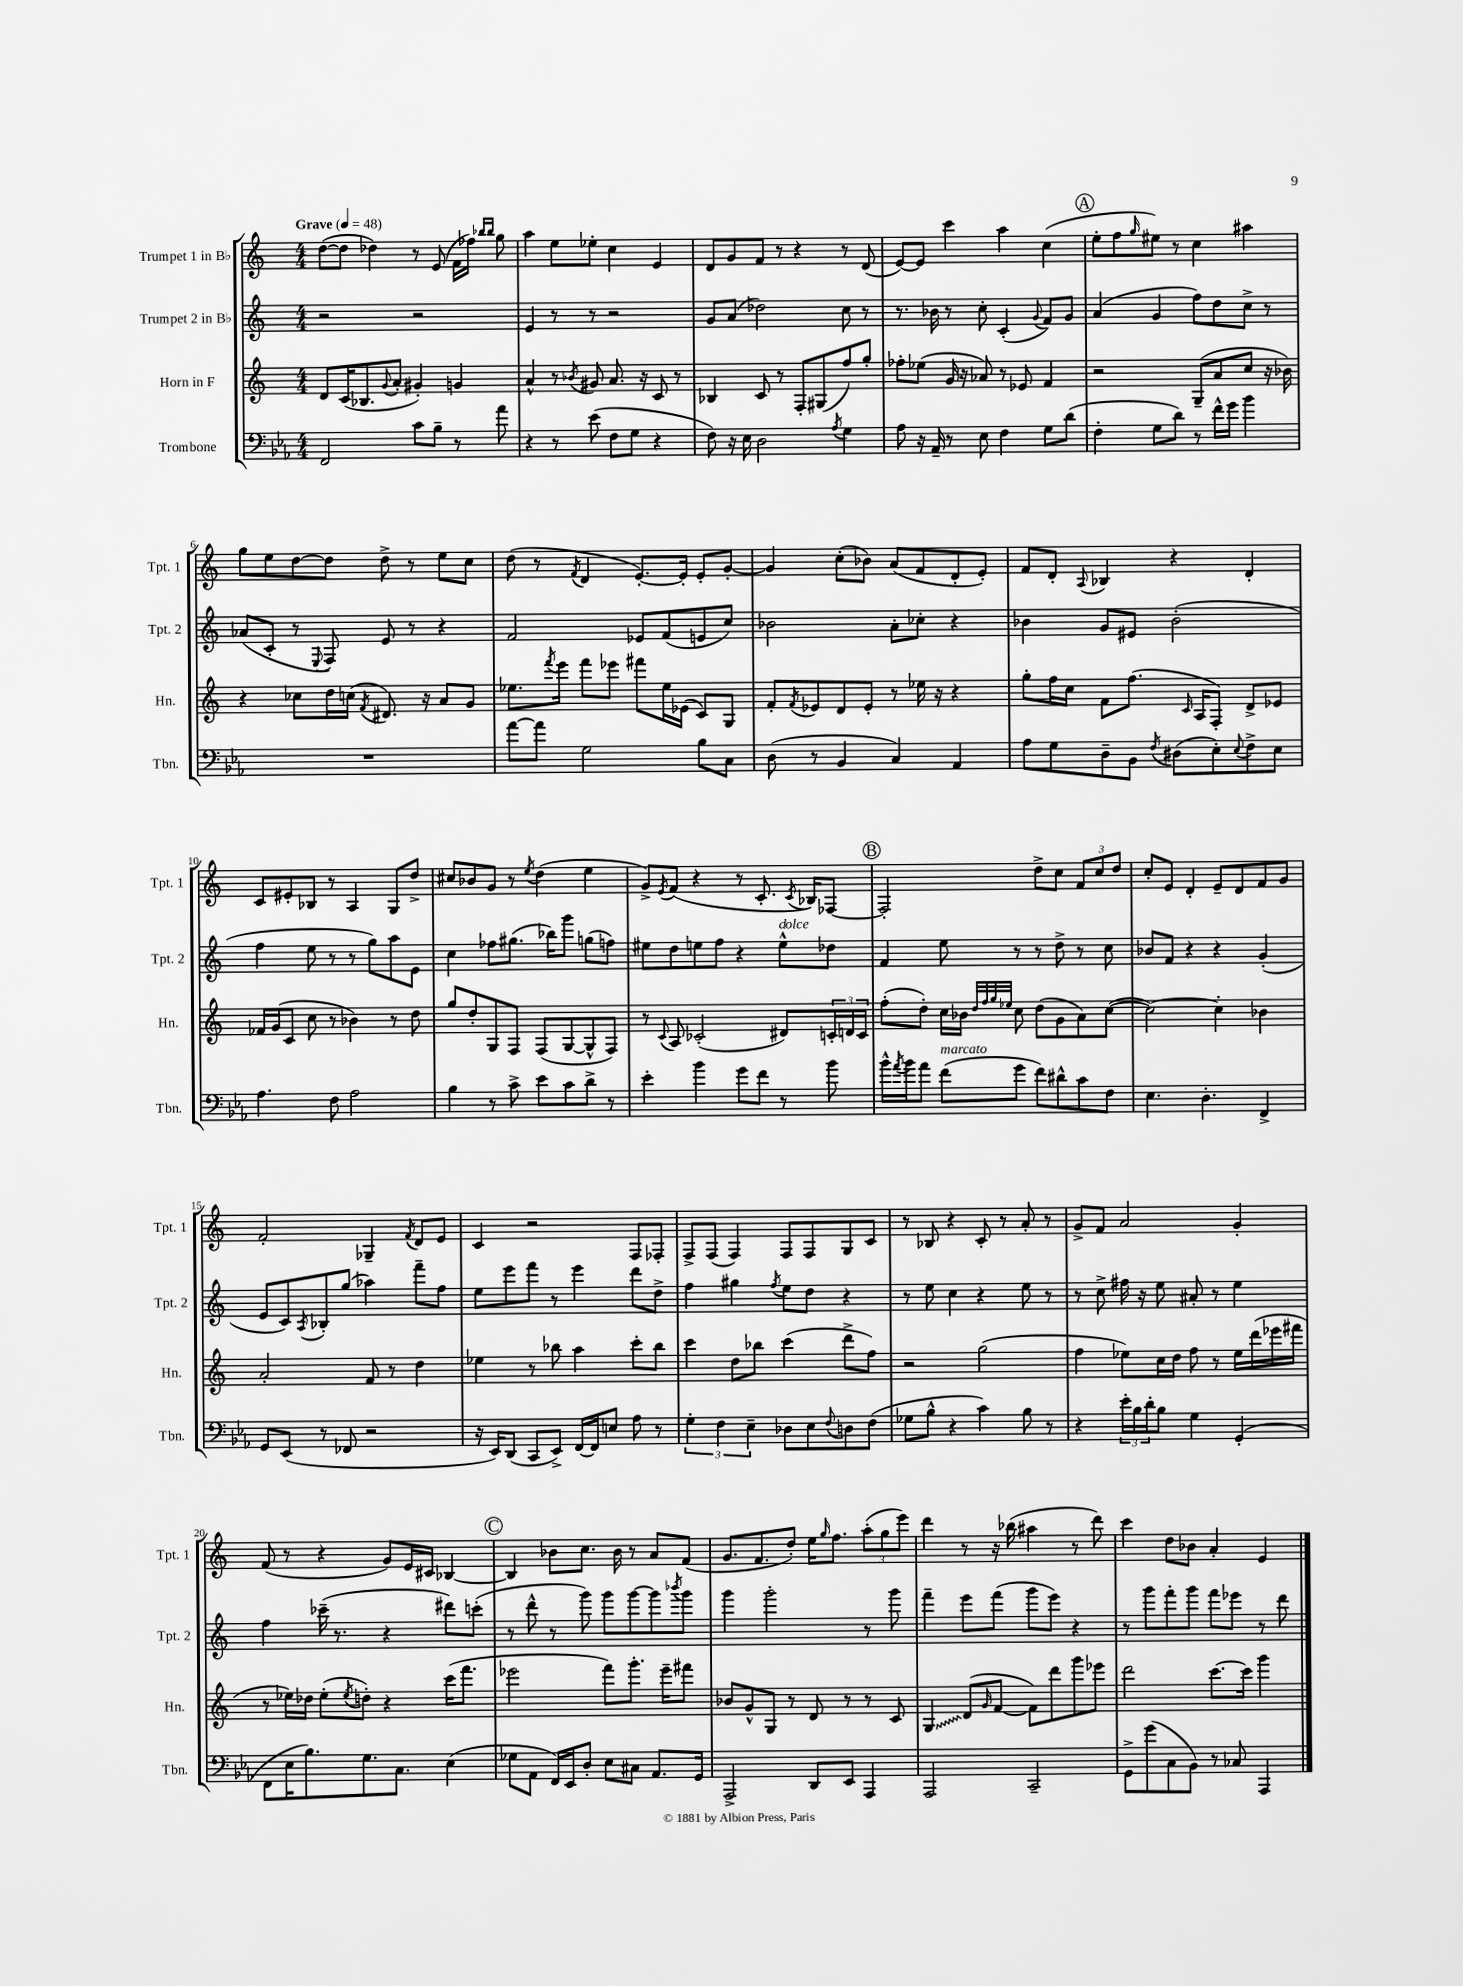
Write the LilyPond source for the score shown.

<<
\new StaffGroup <<
\new Staff = "s0" \with { instrumentName = "Trumpet 1 in Bb" shortInstrumentName = "Tpt. 1" } {
    \clef treble \key c \major \numericTimeSignature \time 4/4 \tempo "Grave" 4 = 48
    d''8~( d''8 des''4) r8 e'8( f'16 fes''16) \grace { bes''16 bes''16 } g''8 |
    a''4 e''8 ees''8-. c''4 e'4 |
    d'8 g'8 f'8 r8 r4 r8 d'8( |
    e'8~) e'8 c'''4 a''4 c''4( |
    \mark \markup { \circle "A" } e''8-. f''8 \grace { g''16 } eis''8) r8 c''4 ais''4 |
    g''8 e''8 d''8~ d''8 d''8-> r8 e''8 c''8 |
    d''8( r8 \acciaccatura { f'8 } d'4 e'8.~-.) e'16-. e'8-. g'8~-. |
    g'4 c''8-.( bes'8) a'8( f'8 d'8-. e'8-.) |
    f'8 d'8-. \appoggiatura { a8 } bes4 r4 d'4-. |
    c'8 eis'8-. bes8 r8 a4 g8 d''8-> |
    cis''8 bes'8 g'8 r8 \acciaccatura { e''8 } d''4( e''4 |
    g'8->) \acciaccatura { e'8 } f'8( r4 r8 c'8.-. \acciaccatura { c'8 } bes16) fes8~ |
    \mark \markup { \circle "B" } fes2-. d''8-> c''8 \tuplet 3/2 { f'8 c''8 d''8 } |
    c''8-. e'8 d'4-. e'8-- d'8 f'8 g'8 |
    f'2-. ges4-- \acciaccatura { f'8 } d'8 e'8 |
    c'4 r2 f8 fes8-. |
    f8-> f8( f4) f8 f8 g8 c'8 |
    r8 bes8 r4 c'8-. r8 a'8-. r8 |
    g'8-> f'8 a'2 g'4-. |
    f'8( r8 r4 g'8) e'16 cis'16 bes4~ |
    \mark \markup { \circle "C" } bes4 bes'8 c''8. bes'16 r8 a'8 f'8( |
    g'8. f'8. d''8-.) e''16 \grace { g''16 } f''8. \tuplet 3/2 { a''8-.( g''8 e'''8) } |
    d'''4 r8 r16 bes''16( ais''4 r8 d'''8) |
    c'''4 d''8 bes'8 a'4-. e'4 \bar "|." |
}
\new Staff = "s1" \with { instrumentName = "Trumpet 2 in Bb" shortInstrumentName = "Tpt. 2" } {
    \clef treble \key c \major \numericTimeSignature \time 4/4
    r2 r2 |
    e'4 r8 r8 r2 |
    g'8 a'8( des''2) c''8 r8 |
    r8. bes'16 r8 c''8-. c'4-.( \appoggiatura { g'8 } f'8) g'8 |
    \mark \markup { \circle "A" } a'4( g'4 f''8) d''8 c''8-> r8 |
    aes'8( c'8-. r8 \appoggiatura { e8 } f8) e'8 r8 r4 |
    f'2 ees'8 f'8( e'8 c''8) |
    bes'2 a'8-. ces''8-. r4 |
    bes'4 g'8 eis'8 bes'2-.( |
    f''4 e''8 r8 r8 g''8) a''8 e'8 |
    c''4 fes''8 gis''8.( bes''16) g'''8 g''8( f''8) |
    eis''8 d''8 e''8 f''8 r4 e''8-^^\markup { \italic "dolce" } des''8 |
    \mark \markup { \circle "B" } f'4 e''8 r8 r8 d''8-> r8 c''8 |
    bes'8 f'8 r4 r4 g'4-.( |
    e'8 c'8) \acciaccatura { a8 } bes8-. g''8( aes''4) f'''8-- f''8 |
    e''8 e'''8 f'''8 r8 e'''4 d'''8 d''8-> |
    f''4 gis''4 \acciaccatura { f''8 } e''8 d''8 r4 |
    r8 e''8 c''4 r4 e''8 r8 |
    r8 c''8-> fis''16 r16 e''8 ais'8-. r8 e''4 |
    f''4 ces'''16--( r8. r4 dis'''8) c'''8-.( |
    \mark \markup { \circle "C" } r8 d'''8-^ r8 g'''8) g'''8 g'''8~ g'''8 \acciaccatura { bes'''8 } g'''8 |
    g'''4 g'''2-. r8 g'''8 |
    f'''4-- e'''8 f'''8( g'''8 e'''8) r4 |
    r8 g'''8 f'''8-. g'''8 f'''8 ees'''8 r8 d'''8 \bar "|." |
}
\new Staff = "s2" \with { instrumentName = "Horn in F" shortInstrumentName = "Hn." } {
    \clef treble \key c \major \numericTimeSignature \time 4/4
    d'8 c'16( bes8. \appoggiatura { g'8 } a'8-. gis'4-.) g'4 |
    a'4-^ r8 \acciaccatura { bes'8 } gis'8 a'8. r16 c'8 r8 |
    bes4 c'8 r8 f8-. gis8( f''8) g''8-. |
    fes''8-. ees''8( g'16 r16 aes'8) r8 ees'8 f'4 |
    \mark \markup { \circle "A" } r2 g8--( a'8 c''8 r16 bes'16) |
    r4 ces''8 d''16 c''16( \acciaccatura { f'8 } dis'8.) r16 a'8 g'8 |
    ees''8. \acciaccatura { f'''8 } e'''16 f'''8 ees'''8 fis'''8 ees''16 ees'16( c'8) g8 |
    f'8-. \acciaccatura { f'8 } ees'8 d'8 ees'8-. r8 ees''16 r16 r4 |
    g''8-. f''16 c''16 f'8 f''8.( \grace { c'16 } a16 f8-.) d'8-> ees'8 |
    fes'16 g'16( c'8 c''8 r8 bes'4) r8 d''8 |
    g''8 d''8-. g8 f8 f8( g8~ g8-^ f8) |
    r8 \appoggiatura { c'8 } a8 ces'2-.( dis'8) \tuplet 3/2 { c'16-. d'16 c'16 } |
    \mark \markup { \circle "B" } f''8-.( d''8-.) c''16 bes'16 \grace { d''32 f''32 g''32 ees''32 } c''8 d''8( g'8 a'8) c''8~( |
    c''2~) c''4-. bes'4 |
    a'2-. f'8 r8 d''4 |
    ees''4 r8 bes''8 a''4 c'''8-. bes''8 |
    c'''4 d''8 bes''8 c'''4( d'''8-> f''8) |
    r2 g''2( |
    f''4 ees''8) c''16 d''16 f''8 r8 ees''16 d'''16( ees'''16 fis'''16 |
    r8 ees''16) des''16 ees''8-.( \acciaccatura { ees''8 } d''8-.) r4 c'''16( f'''8. |
    \mark \markup { \circle "C" } ees'''2 f'''8) g'''8.-. ees'''16-- fis'''8 |
    bes'8 g'8-^ g8 r8 d'8 r8 r8 c'8 |
    \once \override Glissando.style = #'zigzag g4\glissando d'8( \grace { g'16 } f'8~ f'8) d'''8 g'''8 ees'''8 |
    d'''2 c'''8.~ c'''16 g'''4 \bar "|." |
}
\new Staff = "s3" \with { instrumentName = "Trombone" shortInstrumentName = "Tbn." } {
    \clef bass \key ees \major \numericTimeSignature \time 4/4
    f,2 c'8 bes8-- r8 aes'8 |
    r4 r8 ees'8( f8 g8 r4 |
    f8) r16 ees16 d2 \acciaccatura { aes8 } g4 |
    aes8 r16 aes,16-- r8 ees8 f4 g8 d'8( |
    \mark \markup { \circle "A" } f4-. g8 d'8) r8 f'16-^ g'16 bes'4 |
    R1 |
    aes'8~ aes'8 g2 bes8 c8 |
    d8( r8 bes,4 c4) aes,4 |
    aes8 g8 d8-- bes,8 \acciaccatura { f8 } dis8( ees8-.) \appoggiatura { ees8 } f8-> ees8 |
    aes4. f8 aes2 |
    bes4 r8 c'8-> ees'8 c'8 d'8-> r8 |
    ees'4-. bes'4 g'8 f'8 r8 bes'8 |
    \mark \markup { \circle "B" } bes'16-^ \acciaccatura { aes'8 } bes'16 aes'8 f'8^\markup { \italic "marcato" }( g'8 f'8) dis'8-^ c'8 f8 |
    ees4. d4.-. f,4-> |
    g,8 ees,8( r8 fes,8 r2 |
    r16 ees,16) d,8( c,8 ees,8->) f,16~ f,16 e8 aes8 r8 |
    \tuplet 3/2 { g4-. f4 ees4-- } des8 ees8 \appoggiatura { f8 } d8 f8( |
    ges8 bes8-^ r4 c'4) bes8 r8 |
    r4 \tuplet 3/2 { ees'16-. bes16 d'16-. } bes8 g4 g,4-.( |
    f,8 ees16 bes8.) g8. c8. ees4( |
    \mark \markup { \circle "C" } ges8 aes,8 f,16) ees,16 d8-. ees8 cis8 aes,8. g,16 |
    aes,,2-> d,8 ees,8 aes,,4 |
    aes,,2 c,2-- |
    g,8-> g'8( c8 bes,8) r8 ces8 aes,,4 \bar "|." |
}
>>
>>
